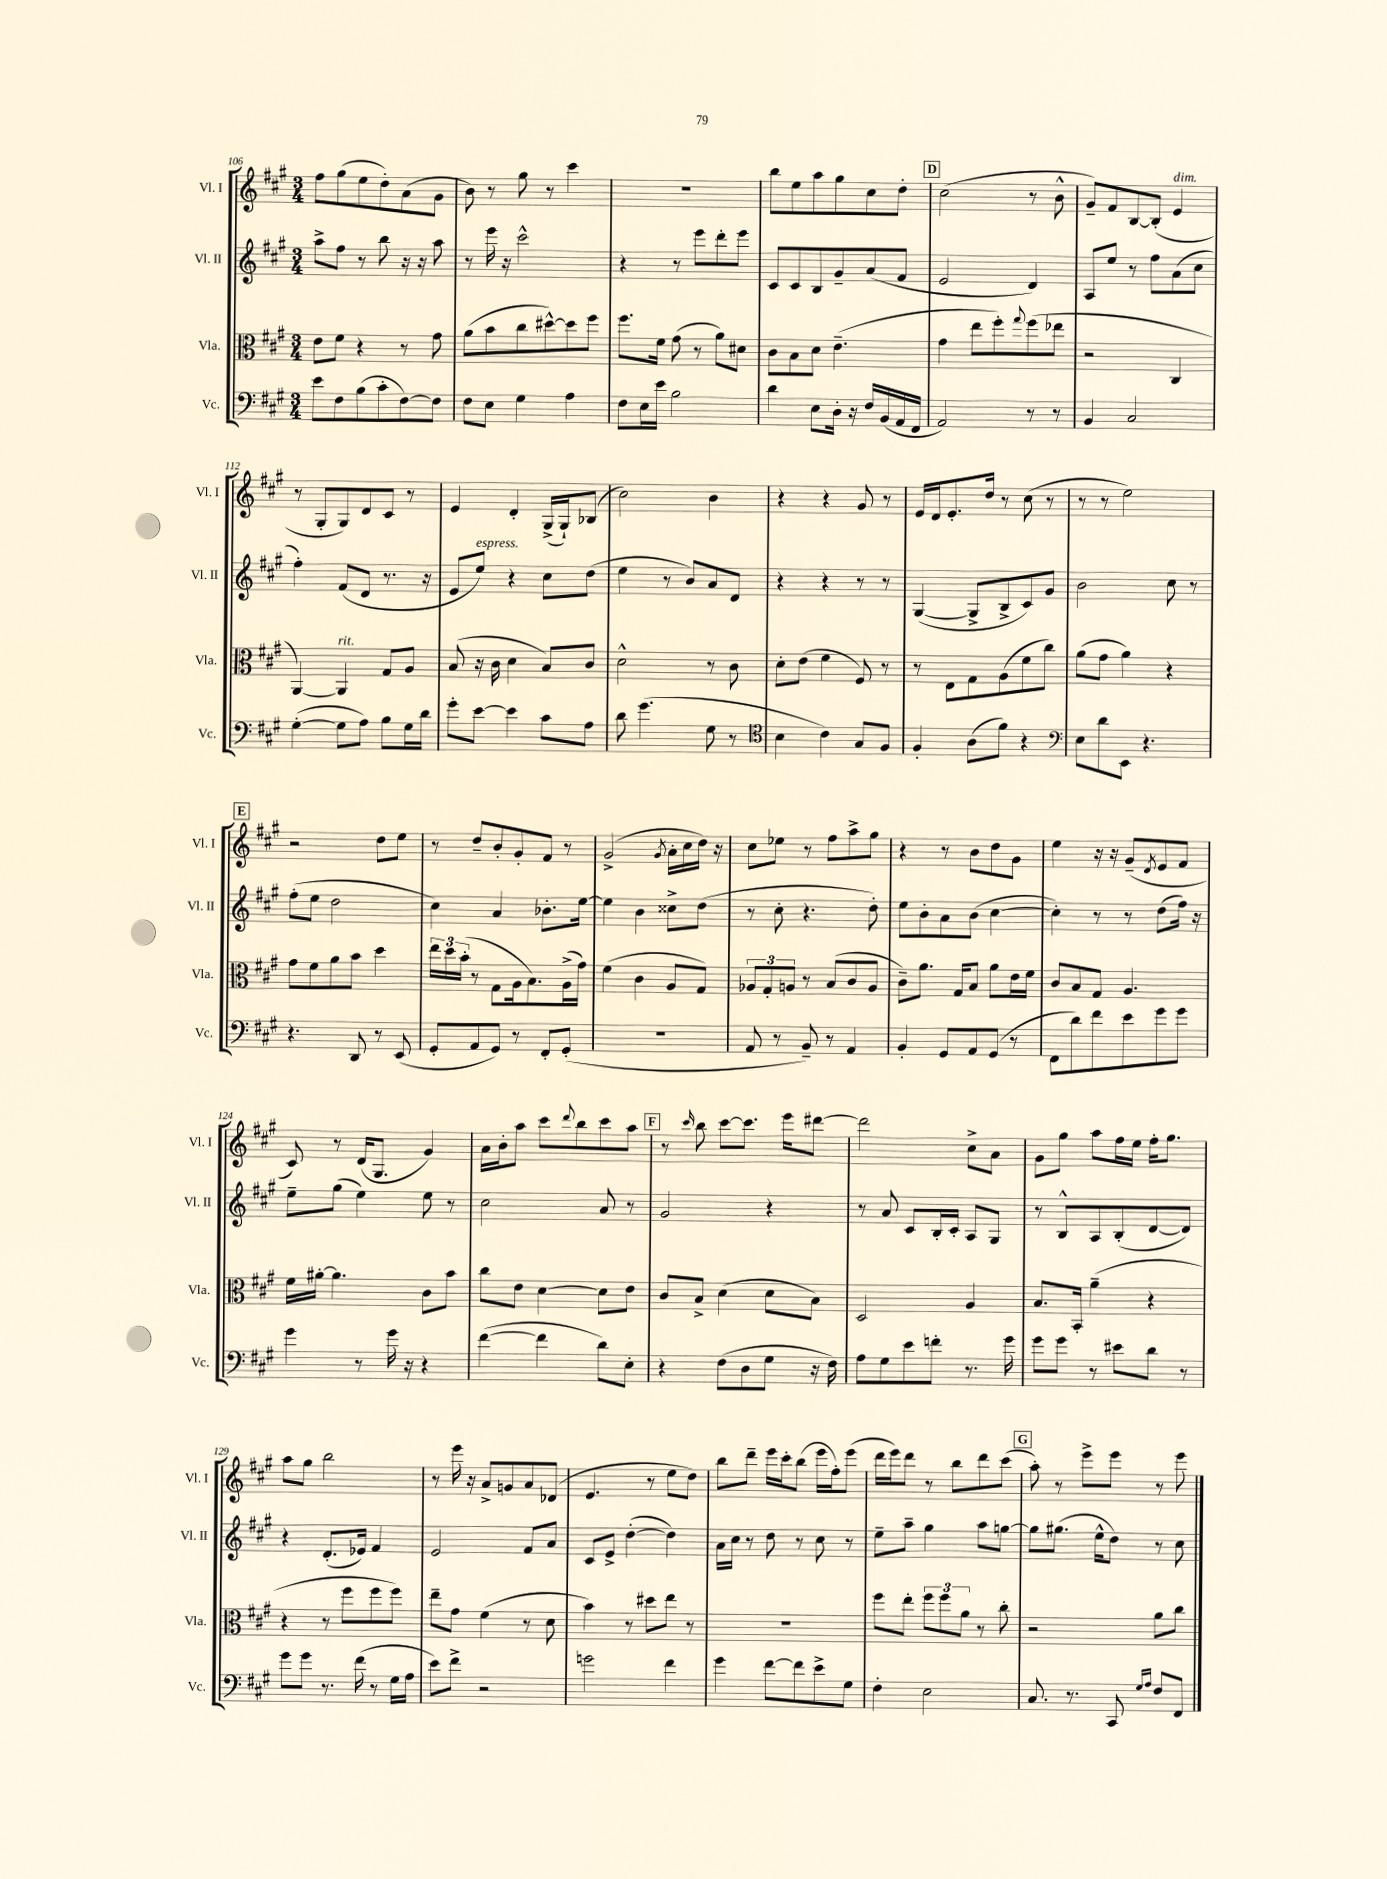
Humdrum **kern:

**kern	**kern	**kern	**kern
*part4	*part3	*part2	*part1
*staff4	*staff3	*staff2	*staff1
*I"Vc.	*I"Vla.	*I"Vl. II	*I"Vl. I
*I'Vc.	*I'Vla.	*I'Vl. II	*I'Vl. I
*clefF4	*clefC3	*clefG2	*clefG2
*k[f#c#g#]	*k[f#c#g#]	*k[f#c#g#]	*k[f#c#g#]
*M3/4	*M3/4	*M3/4	*M3/4
=106	=106	=106	=106
8e\L	8e\L	8aa^\L	8ff#\L
8F#\	8f#\J	8ff#\J	(8gg#\
(8B\	4r	8r	8ee\
8c#'\	.	8bb\	8dd'\)
[8F#\)	8r	16r	(8a\
.	.	16r	.
8F#\J]	8g#\	8aa\	8g#\J
=107	=107	=107	=107
8F#\L	(8a\L	8r	8b\)
8E\J	8b\	16eee\	8r
.	.	16r	.
4G#\	8cc#\	2ccc#^^\	8gg#\
.	[8dd#X^^\)	.	8r
4A\	8dd#\]	.	4ccc#\
.	8ff#\J	.	.
=108	=108	=108	=108
8F#\L	8.ff#\L	4r	2.r
16E\L	.	.	.
16e\JJ	16f#\Jk	.	.
2B\	(8g#\	8r	.
.	8r	8eee\L	.
.	8a\L)	8ddd'\	.
.	8d#X\J	8eee\J	.
=109	=109	=109	=109
4d\	8c#\L	8c#/L	8bb\L
.	8B\	8c#/	8ee\
8E\L	8d\J	8B/	8aa\
16D'\Jk	(4.e~\	8g#~/	8gg#\
16r	.	.	.
16F#/LL	.	(8a/	8cc#\
(16BB/	.	.	.
16AA/	.	8f#/J	8dd'\J
16FF#/JJ	.	.	.
!!LO:REH:place=s1:t=D
=110	=110	=110	=110
2AA/)	4g#\	2e/	(2cc#\
.	8ee\L	.	.
.	8ff#'\)	.	.
.	8qqgg#/	.	.
8r	(8ff#\	4d/)	8r
8r	8ee-X\J	.	8b^^\
=111	=111	=111	=111
4BB/	2r	8A/L	8g#~/L)
.	.	8ee/J	8f#/
2C#/	.	8r	[8B/
.	.	8ff#\L	(8B'/J]
!	!	!	!LO:TX:a:i:t=dim.
.	4C#/	(8a\	4e/
.	.	8cc#\J	.
!!LO:LB:g=z
=112	=112	=112	=112
([4G#'\	[4AA/)	4ff#'\)	8r
.	.	.	8G#'/L
!	!LO:TX:a:i:t=rit.	!	!
8G#\L]	4AA/]	(8f#/L	8G#/)
8A\J)	.	8d/J	8d/
8B\L	8G#/L	8.r	8c#/J
16G#\L	8A/J	.	8r
16d\JJ	.	16r	.
=113	=113	=113	=113
8g#'\L	(8B/	8e/L	4e/
!	!	!LO:TX:a:i:t=espress.	!
[8e\J	16r	8ee/J)	.
.	16c#\	.	.
4e\]	4d\	4r	4d'/
8c#\L	8B/L)	8cc#\L	(16G#^/LL
.	.	.	16G#`/J)
8A\J	8c#/J	(8dd\J	(8B-X/J
=114	=114	=114	=114
8d\	2d^^\	4ee\	2cc#\)
(4.g#\	.	.	.
.	.	8r	.
.	.	8b/L)	.
8G#\	8r	8a/	4b\
8r	8c#\	8d/J	.
=115	=115	=115	=115
*clefC4	*	*	*
4B\	8d'\L	4r	4r
.	(8e\J	.	.
4c#\)	4f#\	4r	4r
8G#/L	8F#/)	8r	8g#/
8F#/J	8r	8r	8r
=116	=116	=116	=116
4F#'/	8r	([4G#/	16e/LL
.	.	.	16d/J
.	8E\L	.	8.e'/
(8A\L	8G#\	8G#^/L]	.
.	.	.	16dd/Jk
8f#\J)	(8A\	8B^/	8r
4r	8f#\	8c#/)	(8cc#\
.	8cc#\J)	8g#/J	8r
=117	=117	=117	=117
*clefF4	*	*	*
8E\L	(8a\L	2b\	8r
8d\	8g#\J	.	8r
8EE\J	4a\)	.	2ee\)
4.r	.	.	.
.	4r	8cc#\	.
.	.	8r	.
!!LO:LB:g=z
!!LO:REH:place=s1:t=E
=118	=118	=118	=118
4.r	8g#\L	(8ff#'\L	2r
.	8f#\	8ee\J	.
.	8a\	2dd\	.
8DD/	8b\J	.	.
8r	4dd\	.	8dd\L
(8EE/	.	.	8ee\J
=119	=119	=119	=119
8GG#'/L	24ee\LL	4cc#\)	8r
.	24dd\	.	.
.	(24b'\JJ	.	.
8AA/	8r	.	8dd~/L
8GG#/J)	8G#\L	4a/	8b'/
8r	16A\k	.	8g#'/
.	8.B\)	.	.
8FF#'/L	.	8.b-X'\L	8f#/J
(8GG#'/J	(16A^\L	.	8r
.	16g#\JJ)	[16ee\Jk	.
=120	=120	=120	=120
2.r	(4f#\	4ee\]	(2g#^/
.	4c#\	4b\	.
.	.	.	8qg#/
.	8A/L	8cc##X^\L	16a'\LL
.	.	.	16cc#\
.	8G#/J)	(8dd\J	16dd\JJ)
.	.	.	16r
=121	=121	=121	=121
8AA/	12A-X/L	8r	8cc#\L
.	12G#'/	.	.
8r	.	8cc#'\	8ee-X\J
.	12An/J	.	.
8BB~/)	8r	4.r	8r
8r	(8B/L	.	8ff#\L
4AA/	8c#/	.	8aa^\
.	8A/J	8dd'\)	8gg#\J
=122	=122	=122	=122
4BB'/	8c#~\L)	8ee\L	4r
.	8.a\J	8b'\	.
8GG#/L	.	8a\	8r
.	16G#/KL	.	.
8AA/	8B/J	(8b\J	8b\L
(8GG#/J	8a\L	[4cc#\	8dd\
8r	16e\L	.	8g#\J
.	16f#\JJ	.	.
=123	=123	=123	=123
8FF#\L	8c#/L	4cc#'\])	4ee\
8d\)	8B/	.	.
8f#\	8G#/J	8r	16r
.	.	.	16r
8e\	4.A/	8r	(8g#~/L
.	.	.	8qd/
8g#\	.	(8dd\L	8e/
8g#\J	.	16ff#\Jk)	8f#/J
.	.	16r	.
!!LO:LB:g=z
=124	=124	=124	=124
4g#\	16f#\LL	8ee~\L	8c#/)
.	[16a#X'\JJ	.	.
.	4.a#\]	(8gg#\J	8r
8r	.	4ee\)	(16d/KL
.	.	.	8.G#/J
16g#\	.	.	.
16r	.	.	.
4r	8c#\L	8ee\	4g#/)
.	8b\J	8r	.
=125	=125	=125	=125
([4f#\	8cc#\L	2cc#\	16a\LL
.	.	.	16b'\J
.	8e\J	.	8aa\J
4f#\]	[4d\	.	8ccc#\L
.	.	.	8qqddd/
.	.	.	8bb\
8d\L)	8d\L]	8a/	8ccc#\
8E'\J	8e\J	8r	8aa\J
!!LO:REH:place=s1:t=F
=126	=126	=126	=126
4r	8c#/L	2g#/	8r
.	.	.	16qqccc#/
.	8B^/J	.	8bb\
(8F#\L	(4d\	.	[8ccc#\L
8D\	.	.	8.ccc#\J]
8G#\J	8d\L	4r	.
.	.	.	16eee\KL
16r	8B\J)	.	[8ddd#X\J
16F#\)	.	.	.
=127	=127	=127	=127
8A\L	2D/	8r	2ddd#\]
8G#\	.	8a/	.
8e\	.	8c#/L	.
8fn'\J	.	16B'/L	.
.	.	16c#'/JJ	.
8.r	4A/	8A/L	8cc#^\L
.	.	8G#/J	8a\J
16g#\	.	.	.
=128	=128	=128	=128
8g#\L	8.B/L	8r	8g#\L
8g#\J	.	8B^^/L	8gg#\J
.	16BB'/Jk	.	.
8r	(4a~\	8A/	8aa\L
8e#X\L	.	(8B'/	16ff#\L
.	.	.	16ee\JJ
8d\J	4r	[8d/	16ff#'\KL
.	.	.	8.gg#\J
8r	.	8d/J])	.
!!LO:LB:g=z
=129	=129	=129	=129
8g#\L	4r	4r	8aa\L
8g#\J	.	.	8gg#\J
8.r	8r	(8.d'/L	2bb\
.	8ff#\L	.	.
(16f#\	.	16e-X/Jk)	.
8r	8ff#\	4f#/	.
16G#\LL	8ff#\J)	.	.
16A\JJ	.	.	.
=130	=130	=130	=130
8e\L)	8ee~\L	2e/	8r
8f#^\J	8g#\J	.	16eee\
.	.	.	16r
2r	(4f#\	.	8a^/L
.	.	.	8gn/
.	8r	8f#/L	8a/
.	8d\	8a/J	(8d-X/J
=131	=131	=131	=131
2gn\	4b\)	8c#/L	4.e/
.	.	8e^/J	.
.	8r	([4dd'\	.
.	8dd#X\L	.	8r
4f#\	8ee\J	4dd\])	8ee\L
.	8r	.	8dd\J)
=132	=132	=132	=132
4g#\	2.r	16a\LL	8bb\L
.	.	16cc#\JJ	.
.	.	8r	8ddd~\J
[8f#\L	.	8dd\	16eee\LL
.	.	.	16ccc#'\J
8f#\]	.	8r	(8bb\J
8e^\	.	8cc#\	16eee\LL
.	.	.	16ff#'\J)
8G#\J	.	8r	(8eee\J
=133	=133	=133	=133
4F#'\	8ff#\L	8ee~\L	16ddd\LL
.	.	.	16eee\J)
.	8ee'\J	8aa~\J	8ddd\J
2E\	12ff#\L	4gg#\	8r
.	12ff#\	.	.
.	.	.	8bb\L
.	12a\J	.	.
.	8r	8aa\L	8ddd\
.	8cc#'\	[8ggn\J	(8ccc#\J
!!LO:REH:place=s1:t=G
=134	=134	=134	=134
8.C#/	2r	8gg\L]	8aa'\)
.	.	(8.gg#X\J	8r
8.r	.	.	.
.	.	.	8eee^\L
.	.	16ee^^\KL	.
8CC#/	.	8dd\J)	8eee\J
16qqG#/LL	.	.	.
16qqA/JJ	.	.	.
8F#/L	8a\L	8r	8r
8FF#/J	8cc#\J	8cc#\	8eee\
==	==	==	==
*-	*-	*-	*-
